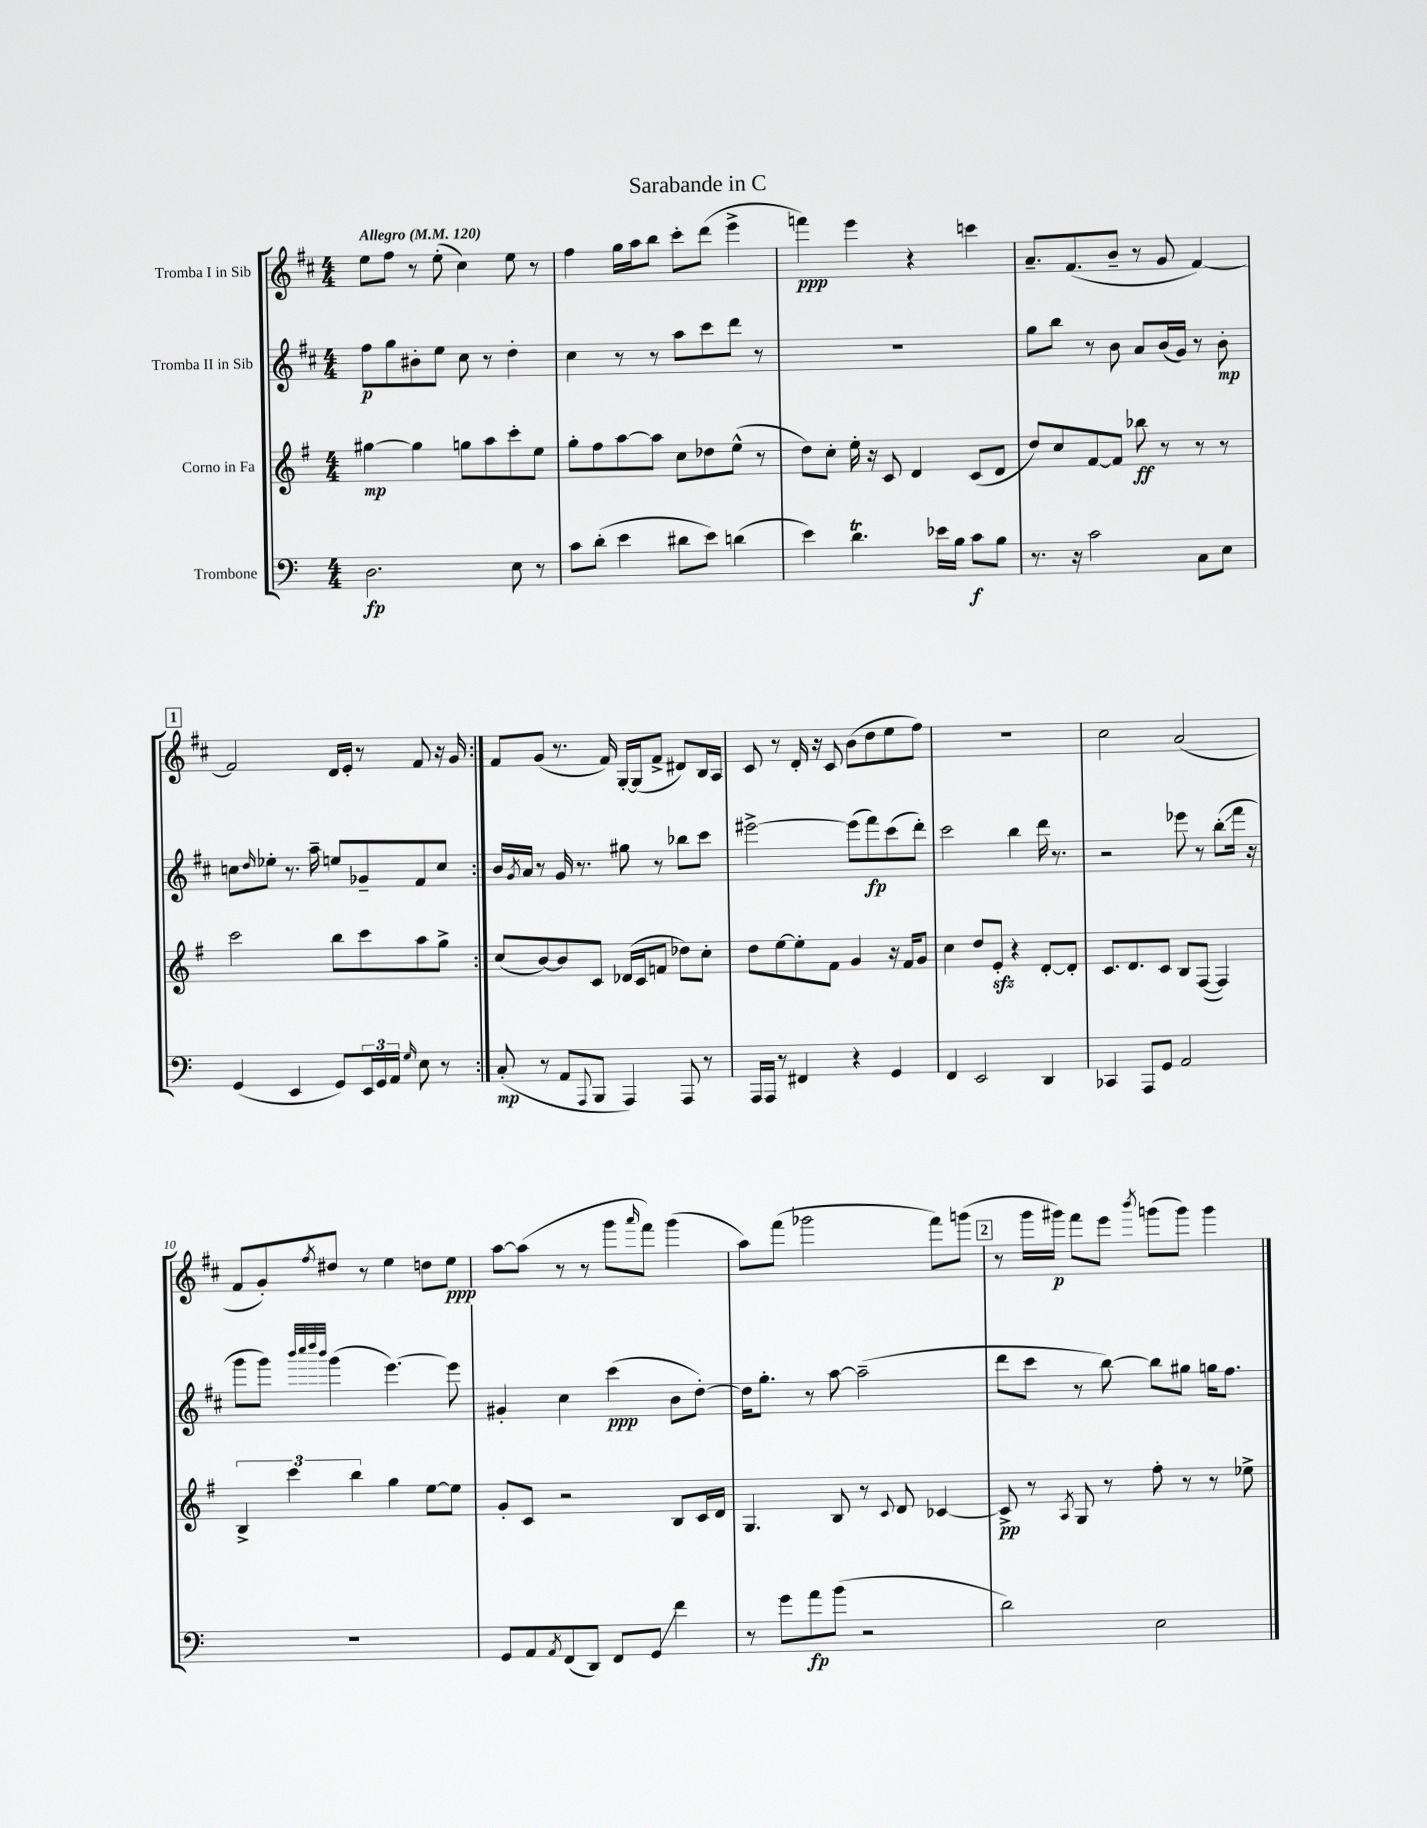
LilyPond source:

\header { title = "Sarabande in C" }
<<
\new StaffGroup <<
\new Staff = "s0" \with { instrumentName = "Tromba I in Sib" } {
    \clef treble \key d \major \numericTimeSignature \time 4/4 \tempo "Allegro" 4 = 120
    \repeat volta 2 { e''8 fis''8 r8 e''8-.( cis''4) e''8 r8 |
    fis''4 g''16 a''16 b''8 cis'''8-. d'''8( e'''4-> |
    f'''4\ppp) e'''4 r4 c'''4 |
    a'8.-- fis'8.( b'8-- r8 g'8 fis'4~) |
    \mark \markup { \box "1" } fis'2 d'16 e'16-. r8 fis'8 r16 g'16 | }
    fis'8 g'8( r8. fis'16) g16~-. g16( fis'8-> dis'8) b16 a16 |
    cis'8 r8 d'16-. r16 cis'8 b'8( d''8 e''8 fis''8) |
    R1 |
    cis''2 a'2( |
    fis'8 g'8-.) \acciaccatura { fis''8 } dis''8 r8 e''4 d''8 e''8\ppp |
    a''8~ a''8( r8 r8 g'''8 \grace { a'''16 } fis'''8) g'''4( |
    a''8) fis'''8( ges'''2 fis'''8) g'''8( |
    \mark \markup { \box "2" } r8 g'''16 gis'''16\p) fis'''8 e'''8 \acciaccatura { b'''8 } g'''8( g'''8) g'''4 \bar "|." |
}
\new Staff = "s1" \with { instrumentName = "Tromba II in Sib" } {
    \clef treble \key d \major \numericTimeSignature \time 4/4
    \repeat volta 2 { fis''8\p g''8 bis'8-. e''8 cis''8 r8 d''4-. |
    cis''4 r8 r8 a''8 cis'''8 d'''8 r8 |
    R1 |
    g''8 b''8 r8 b'8 a'8 b'16( g'16) r8 b'8-.\mp |
    \mark \markup { \box "1" } c''8 \grace { d''16 } ees''8-. r8. a''16-- e''8 ges'8-- fis'8 c''8 | }
    b'16 \acciaccatura { g'8 } a'16 r8 g'16 r8. gis''8 r8 bes''8 cis'''8 |
    eis'''2~-> eis'''8( fis'''8\fp) cis'''8( d'''8-.) |
    cis'''2 b''4 d'''16 r8. |
    r2 ees'''8 r8 b''8-.\glissando( fis'''16 r16 |
    g'''8 g'''8) \grace { b'''32 cis''''32 d''''32 b'''32 } g'''4( e'''4.~) e'''8 |
    gis'4-. cis''4 cis'''4\ppp( b'8 d''8~-.) |
    d''16 g''8.-. r8 a''8~ a''2--( |
    \mark \markup { \box "2" } d'''8 cis'''8 r8 b''8~) b''8 gis''8 g''16 fis''8. \bar "|." |
}
\new Staff = "s2" \with { instrumentName = "Corno in Fa" } {
    \clef treble \key g \major \numericTimeSignature \time 4/4
    \repeat volta 2 { gis''4~\mp gis''4 g''8 a''8 c'''8-. e''8 |
    g''8-. fis''8 a''8~ a''8 c''8 des''8 e''8-^( r8 |
    d''8) c''8-. e''16-. r16 c'8 d'4 c'8( d'8 |
    d''8) c''8 fis'8~ fis'8 bes''8\ff r8 r8 r8 |
    \mark \markup { \box "1" } c'''2 b''8 c'''8 a''8 g''8-> | }
    c''8( b'8~) b'8 c'8 des'16( c'16 f'8 des''8) c''8-. |
    d''8 e''8~ e''8-. fis'8 g'4 r16 fis'16 g'8 |
    c''4 d''8 e'8-.\sfz r4 d'8~-. d'8-. |
    c'8. d'8. c'8 b8 fis8~( fis4) |
    \tuplet 3/2 { b4-> c'''4 b''4 } g''4 e''8~ e''8 |
    g'8-. c'8 r2 b8 c'16 d'16 |
    g4. b8 r8 \appoggiatura { c'8 } d'8 ces'4~ |
    \mark \markup { \box "2" } ces'8->\pp r8 \acciaccatura { a8 } g8 r8 fis''8-. r8 r8 ees''8-> \bar "|." |
}
\new Staff = "s3" \with { instrumentName = "Trombone" } {
    \clef bass \key c \major \numericTimeSignature \time 4/4
    \repeat volta 2 { d2.\fp e8 r8 |
    c'8 d'8-.( e'4 dis'8 e'8) d'4( |
    e'4) d'4.\trill ees'16 b16 c'8\f b8 |
    r8. r16 c'2 c8 e8 |
    \mark \markup { \box "1" } g,4( e,4 g,8) \tuplet 3/2 { e,16 g,16 a,16 } \grace { g16 } e8 r8 | }
    c8-.\mp( r8 a,8 \appoggiatura { a,,8 } b,,8 a,,4) a,,8 r8 |
    a,,16 a,,16 r8 fis,4 r4 g,4 |
    f,4 e,2 d,4 |
    ces,4 a,,8 g,8 a,2 |
    R1 |
    g,8 a,8 \acciaccatura { a,8 } f,8( d,8) f,8 g,8\glissando f'4 |
    r8 g'8 a'8\fp b'8( r2 |
    \mark \markup { \box "2" } d'2) e2 \bar "|." |
}
>>
>>
